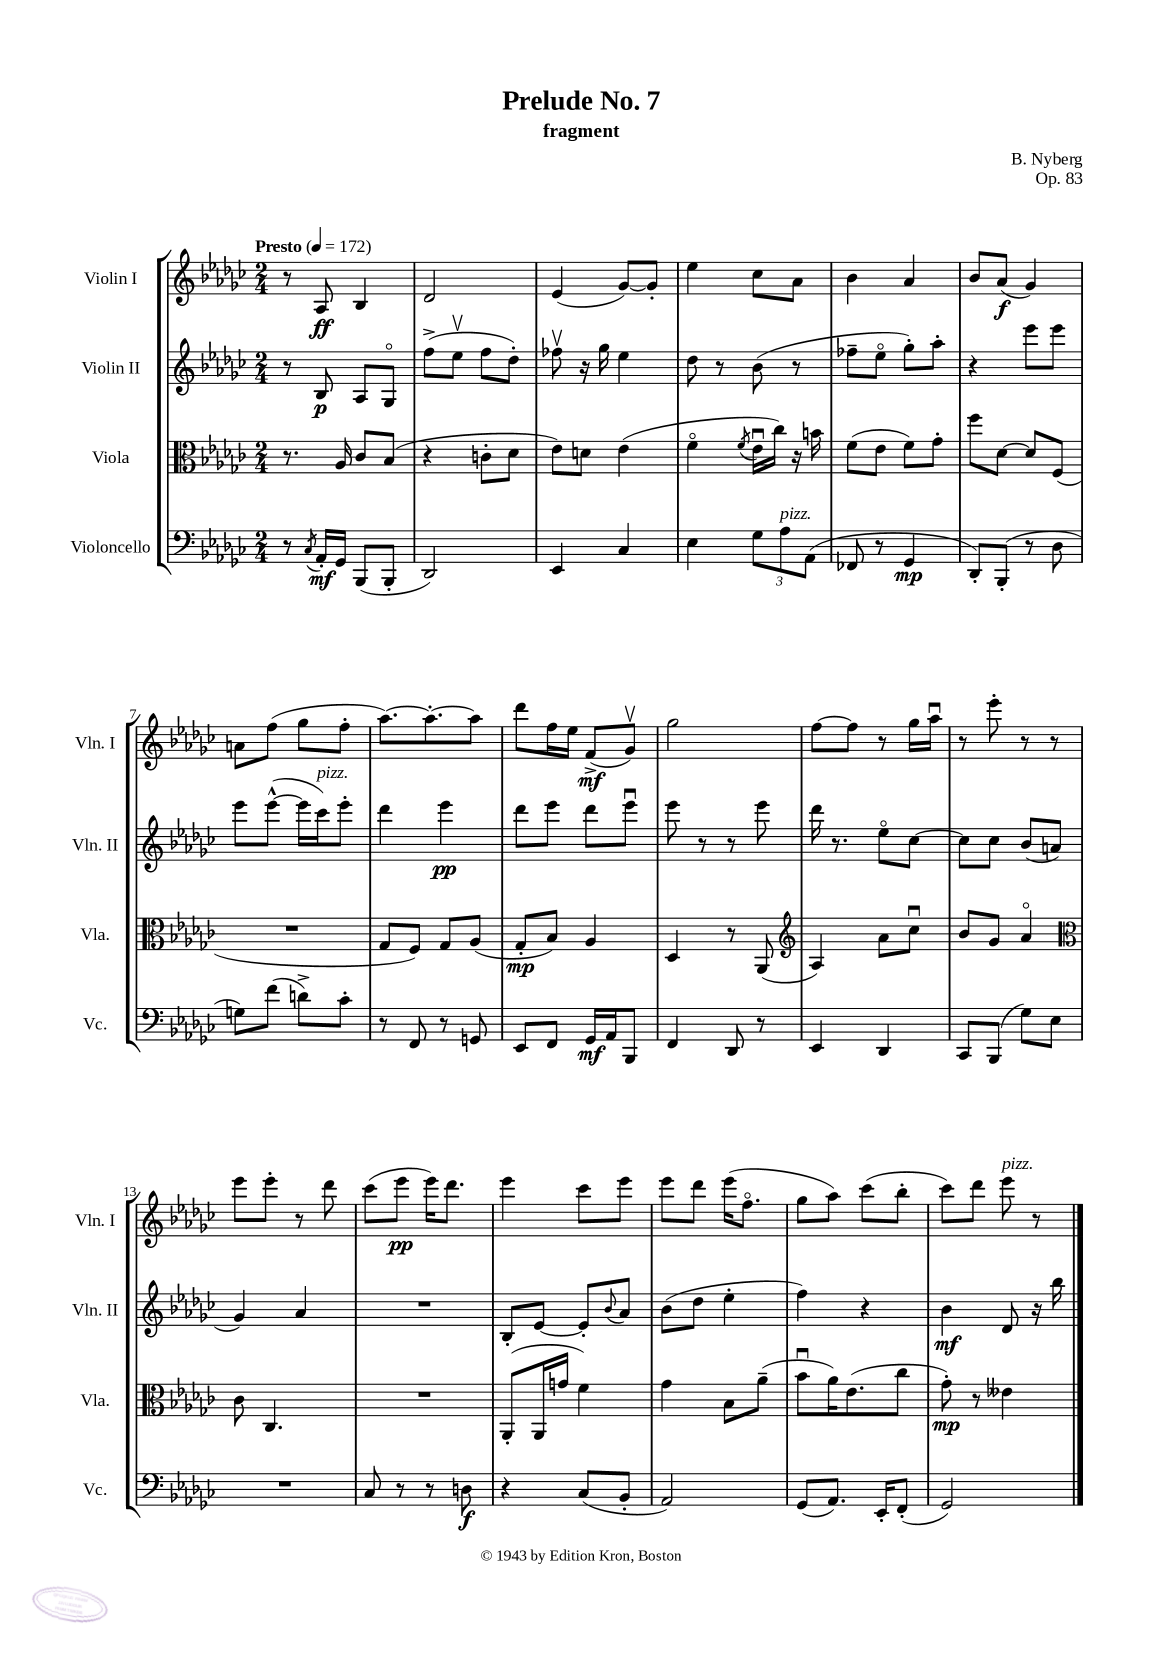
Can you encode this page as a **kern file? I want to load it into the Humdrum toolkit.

**kern	**kern	**kern	**kern
*staff4	*staff3	*staff2	*staff1
*clefF4	*clefC3	*clefG2	*clefG2
*k[b-e-a-d-g-c-]	*k[b-e-a-d-g-c-]	*k[b-e-a-d-g-c-]	*k[b-e-a-d-g-c-]
*M2/4	*M2/4	*M2/4	*M2/4
*MM172	*MM172	*MM172	*MM172
8r	8.r	8r	8r
8qC-	.	.	.
16AA-'	.	8B-	8A-
16GG-	16A-	.	.
(8BBB-	8c-	8A-	4B-
8BBB-'	(8B-	8G-o	.
=	=	=	=
2DD-)	4r	(8ff^	2d-
.	.	8ee-v	.
.	8c'	8ff	.
.	8d-	8dd-')	.
=	=	=	=
4EE-	8e-)	8ff-v	(4e-
.	8d	16r	.
.	.	16gg-	.
4C-	(4e-	4ee-	[8g-)
.	.	.	8g-']
=	=	=	=
4E-	4fo	8dd-	4ee-
.	.	8r	.
.	8qf	.	.
12G-	16e-u	(8b-	8cc-
.	16cc-)	.	.
12A-	.	.	.
.	16r	8r	8a-
(12AA-	.	.	.
.	16b	.	.
=	=	=	=
8FF-	(8f	8ff-~	4b-
8r	8e-	8ee-o	.
4GG-	8f)	8gg-')	4a-
.	8g-'	8aa-'	.
=	=	=	=
8DD-')	8ff	4r	8b-
(8BBB-'	[8d-	.	(8a-
8r	8d-]	8eee-	4g-)
8D-	(8F	8eee-	.
=	=	=	=
8G)	2r	8eee-	8a
(8f	.	([8eee-^^	(8ff
8d^)	.	16eee-]	8gg-
.	.	16ccc-)	.
8c-'	.	8eee-'	8ff'
=	=	=	=
8r	8G-	4ddd-	[8.aa-)
8FF	8F)	.	.
.	.	.	8.aa-'_
8r	8G-	4eee-	.
8GG	(8A-	.	8aa-]
=	=	=	=
8EE-	8G-'	8ddd-	8ddd-
8FF	8B-)	8eee-	16ff
.	.	.	16ee-
16GG-	4A-	8ddd-	(8f^
16AA-	.	.	.
8BBB-	.	8eee-u	8g-v)
=	=	=	=
4FF	4D-	8eee-	2gg-
.	.	8r	.
8DD-	8r	8r	.
8r	(8AA-	8eee-	.
=	=	=	=
*	*clefG2	*	*
4EE-	4A-)	16ddd-	[8ff
.	.	8.r	.
.	.	.	8ff]
4DD-	8a-	8ee-o	8r
.	8cc-u	[8cc-	16gg-
.	.	.	16aa-u
=	=	=	=
8CC-	8b-	8cc-]	8r
(8BBB-	8g-	8cc-	8eee-'
8G-)	4a-o	(8b-	8r
8E-	.	8a	8r
=	=	=	=
*	*clefC3	*	*
2r	8c-	4g-)	8eee-
.	4.C-	.	8eee-'
.	.	4a-	8r
.	.	.	8ddd-
=	=	=	=
8C-	2r	2r	(8ccc-
8r	.	.	8eee-
8r	.	.	16eee-)
.	.	.	8.ddd-
8D	.	.	.
=	=	=	=
4r	(8AA-'	8B-'	4eee-
.	16AA-	[8e-	.
.	16g	.	.
(8C-	4f)	8e-']	8ccc-
.	.	8qqb-	.
8BB-'	.	8a-	8eee-
=	=	=	=
2AA-)	4g-	(8b-	8eee-
.	.	8dd-	8ddd-
.	8B-	4ee-'	(16eee-
.	.	.	8.ffo
.	(8a-~	.	.
=	=	=	=
(8GG-	8b-u	4ff)	8gg-
8.AA-)	16a-)	.	8aa-)
.	(8.e-	.	.
.	.	4r	(8ccc-
16EE-'	.	.	.
(8FF'	8cc-	.	8bb-'
=	=	=	=
2GG-)	8g-')	4b-	8ccc-)
.	8r	.	8ddd-
.	4e--	8d-	8eee-
.	.	16r	8r
.	.	16bb-	.
==	==	==	==
*-	*-	*-	*-
